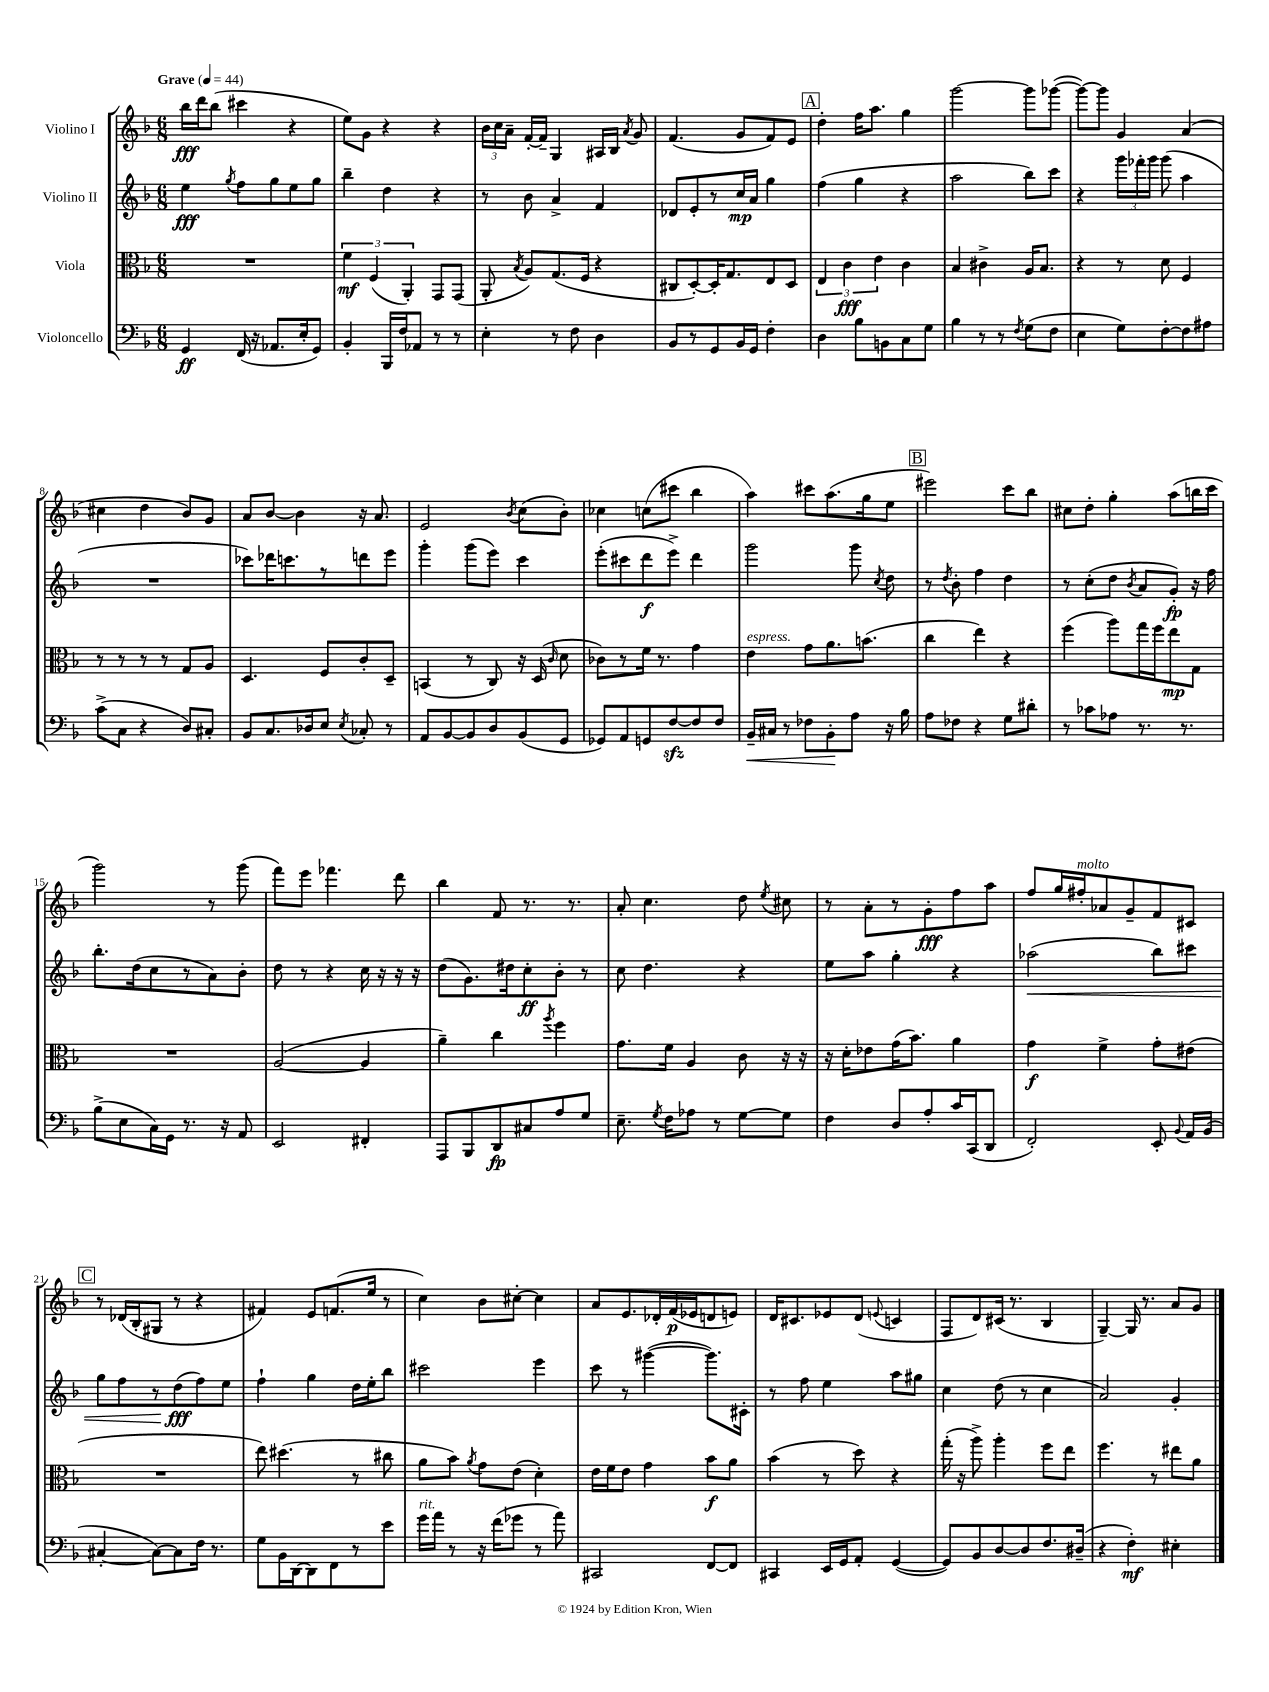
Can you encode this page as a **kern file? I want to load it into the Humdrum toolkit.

**kern	**kern	**kern	**kern
*staff4	*staff3	*staff2	*staff1
*clefF4	*clefC3	*clefG2	*clefG2
*k[b-]	*k[b-]	*k[b-]	*k[b-]
*M6/8	*M6/8	*M6/8	*M6/8
*MM44	*MM44	*MM44	*MM44
4GG/	2.r	4ee\	16bb-\LL
.	.	.	16ddd\J
.	.	.	(8bb-\J
.	.	8qgg/	.
(16FF/	.	8ff\L	4ccc#\
16r	.	.	.
8.AA-/L	.	8gg\	.
.	.	8ee\	4r
16E'/k	.	.	.
8GG/J)	.	8gg\J	.
=	=	=	=
4BB-'/	6f\	4bb-~\	8ee\L)
.	.	.	8g\J
.	(6F/	.	.
16BBB-/LL	.	4dd\	4r
16F/J	.	.	.
.	6AA'/)	.	.
8AA-/J	.	.	.
8r	8GG/L	4r	4r
8r	(8GG/J	.	.
=	=	=	=
4E'\	8AA'/	8r	24b-\LL
.	.	.	24cc\
.	.	.	24a~\JJ
.	8qB-/	.	.
.	8A/L)	8b-\	[16f'/LL
.	.	.	16f~/]JJ
8r	(8.G/	4a^/	4G/
8F\	.	.	.
.	16F/Jk	.	.
4D\	4r	4f/	16A#/LL
.	.	.	16B-/JJ
.	.	.	8qa/
.	.	.	8g/
=	=	=	=
8BB-/L	8C#/L	8d-/L	(4.f/
8r	[8D'/)	8e'/	.
8GG/	16D'/]K	8r	.
.	8.G/	.	.
16BB-/L	.	16cc/L	8g/L
16GG/JJ	.	16a/JJ	.
4F'\	8E/	4gg\	8f/)
.	8D/J	.	8e/J
=	=	=	=
4D\	6E/	(4ff\	4dd'\
.	6c\	.	.
8B-\L	.	4gg\	16ff\LK
.	.	.	8.aa\J
.	6e\	.	.
8BB\	.	.	.
8C\	4c\	4r	4gg\
8G\J	.	.	.
=	=	=	=
4B-\	4B-/	2aa\	[2ggg\
8r	4c#^\	.	.
8r	.	.	.
8qF/	.	.	.
(8G\L	16A/LK	8bb-\L)	8ggg\]L
.	8.B-/J	.	.
8F\J	.	8ccc\J	([8ggg-\J
=	=	=	=
4E\	4r	4r	8ggg-\_L)
.	.	.	8ggg-\]J
8G\L)	8r	24ggg\LL	4g/
.	.	24fff-'\	.
.	.	24ggg\JJ	.
[8F'\	8d\	(8ggg\	.
8F\]	4F/	4aa\	(4a/
8A#\J	.	.	.
=	=	=	=
(8c^\L	8r	2.r	4cc#\
8C\J	8r	.	.
4r	8r	.	4dd\
.	8r	.	.
8D/L)	8G/L	.	8b-/L)
8C#'/J	8A/J	.	8g/J
=	=	=	=
8BB-/L	4.D/	8ccc-\L)	8a/L
8.C/	.	16ddd-\K	[8b-/J
.	.	8.ccc\	.
.	.	.	4b-\]
16D-/k	.	.	.
8E/J	8F/L	8r	.
8qE/	.	.	.
8C-'/	8c'/	8ddd\	16r
.	.	.	8.a/
8r	8D~/J	8eee\J	.
=	=	=	=
8AA/L	(4BB/	4ggg'\	2e/
[8BB-/	.	.	.
8BB-/]	8r	(8ggg\L	.
8D/	8C/)	8eee\J)	.
.	.	.	8qb-/
(8BB-/	16r	4ccc\	(8cc\L
.	(16D/	.	.
.	16qqc/	.	.
8GG/J	8d\	.	8b-'\J)
=	=	=	=
8GG-/L)	8c-\L)	(8eee'\L	4cc-\
8AA/	8r	8ccc#\	.
8GG/	16f\Jk	8ddd\	(8cc\L
.	8.r	.	.
[8F/	.	8eee^\J)	8ccc#\J
8F/]	4g\	4ddd\	4bb-\
8F/J	.	.	.
=	=	=	=
16BB-~/LL	4e\	2ggg\	4aa\)
16C#/JJ	.	.	.
8r	.	.	.
8F-\L	8g\L	.	8ccc#\L
8BB-'\	8.a\	.	(8.aa\
8A\J	.	8ggg\	.
.	(8.b\J	.	16gg\k
.	.	8qcc/	.
16r	.	8dd\	8ee\J
16B-\	.	.	.
=	=	=	=
8A\L	4cc\	8r	2eee#\)
.	.	8qdd/	.
8F-\J	.	8b-'\	.
4r	4ee\)	4ff\	.
8G\L	4r	4dd\	8ccc\L
8d#'\J	.	.	8bb-\J
=	=	=	=
8r	(4ff\	8r	8cc#\L
8c-\L	.	(8cc'\L	8dd'\J
8A-\J	8aa\L)	8dd\J	4gg'\
.	.	8qb-/	.
8.r	16gg\L	8a/L	.
.	16ff\J	.	.
.	8ee\	8g'/J)	(8aa\L
8.r	.	.	.
.	8G\J	16r	16bb\L
.	.	16ff\	16ccc\JJ
=	=	=	=
(8B-^\L	2.r	8.bb-'\L	2ggg\)
8E\	.	.	.
.	.	(16dd\k	.
16C\L)	.	8cc\	.
16GG\JJ	.	.	.
8.r	.	8r	.
.	.	8a\)	8r
16r	.	.	.
8AA/	.	8b-'\J	(8ggg\
=	=	=	=
2EE/	([2A/	8dd\	8fff\L)
.	.	8r	8eee\J
.	.	4r	4.fff-\
4FF#'/	4A/]	16cc\	.
.	.	16r	.
.	.	16r	8ddd\
.	.	16r	.
=	=	=	=
8AAA/L	4a~\)	(8dd\L	4bb-\
8BBB-/	.	8.g\)	.
8DD/	4cc\	.	8f/
.	.	16dd#\k	.
8C#/	.	8cc'\	8.r
.	8qaa/	.	.
8A/	4ff\	8b-'\J	.
.	.	.	8.r
8G/J	.	8r	.
=	=	=	=
8.E~\	8.g\L	8cc\	8a'/
.	.	4.dd\	4.cc\
8qG/	.	.	.
16F\LK	16f\Jk	.	.
8A-\J	4A/	.	.
8r	.	.	.
[8G\L	8c\	4r	8dd\
.	.	.	8qee/
8G\]J	16r	.	8cc#\
.	16r	.	.
=	=	=	=
4F\	16r	8ee\L	8r
.	16d'\LK	.	.
.	8e-\	8aa\J	8a'\L
8D/L	(16g\K	4gg'\	8r
.	8.b-\J)	.	.
8A'/	.	.	8g'\
16c/L	4a\	4r	8ff\
(16CC/J	.	.	.
8DD/J	.	.	8aa\J
=	=	=	=
2FF'/)	4g\	(2aa-\	8ff/L
.	.	.	16gg/L
.	.	.	16ff#'/J
.	4f^\	.	8a-/
.	.	.	8g~/
8EE'/	8g'\L	8bb-\L)	8f/
8qqBB-/	.	.	.
16AA/LL	(8e#\J	8ccc#\J	8c#/J
(16BB-/JJ	.	.	.
=	=	=	=
[4C#'/	2.r	8gg\L	8r
.	.	8ff\	(16d-/LL
.	.	.	16B-'/J
8C#\_L)	.	8r	8G#/J
8C#\]	.	(8dd\	8r
16F\Jk	.	8ff\)	4r
8.r	.	.	.
.	.	8ee\J	.
=	=	=	=
8G\L	8ee\)	4ff`\	4f#/)
16BB-\L	(4.dd#\	.	.
[16DD\J	.	.	.
8DD\]	.	4gg\	8e/L
8FF\	.	.	(8.f/
8r	8r	16dd\LL	.
.	.	16ee'\J	16ee/Jk
8e\J	8cc#\	8bb-\J	8r
=	=	=	=
16g\LL	8a\L	2ccc#\	4cc\)
16a\JJ	.	.	.
8r	8b-\J)	.	.
.	8qa/	.	.
16r	8g\L	.	8b-\L
(16f\LK	.	.	.
8g-\J	(8e\J	.	[8cc#'\J
8r	4d'\)	4eee\	4cc#\]
8a\)	.	.	.
=	=	=	=
2CC#/	16e\LL	8ccc\	8a/L
.	16f\J	.	.
.	8e\J	8r	8.e/
.	4g\	([4ggg#\	.
.	.	.	16d-'/L
.	.	.	(16f/
.	.	.	16e-/J
[8FF/L	8b-\L	8.ggg#\]L)	8d/
8FF/]J	8a\J	.	8e/J)
.	.	16c#'\Jk	.
=	=	=	=
4CC#/	(4b-\	8r	16d/LK
.	.	.	8.c#/
.	.	8ff\	.
16EE/LL	8r	4ee\	8e-/
16GG/J	.	.	.
8AA'/J	8dd\)	.	(8d/J
.	.	.	8qqe/
([4GG/	4r	8aa\L	4c/
.	.	8gg#\J	.
=	=	=	=
8GG/]L)	(16gg'\	4cc\	8F/L
.	16r	.	.
8BB-/	8aa^\)	.	8d/)
[8D/	4aa'\	(8dd\	(16c#/Jk
.	.	.	8.r
8D/]	.	8r	.
8.F/	8ff\L	4cc\	4B-/
.	8ee\J	.	.
(16D#~/Jk	.	.	.
=	=	=	=
4r	4.ff\	2a/)	[4G~/)
4F'\)	.	.	16G/]
.	.	.	8.r
.	8r	.	.
4E#'\	8ee#\L	4g'/	8a/L
.	8a\J	.	8g/J
==	==	==	==
*-	*-	*-	*-
